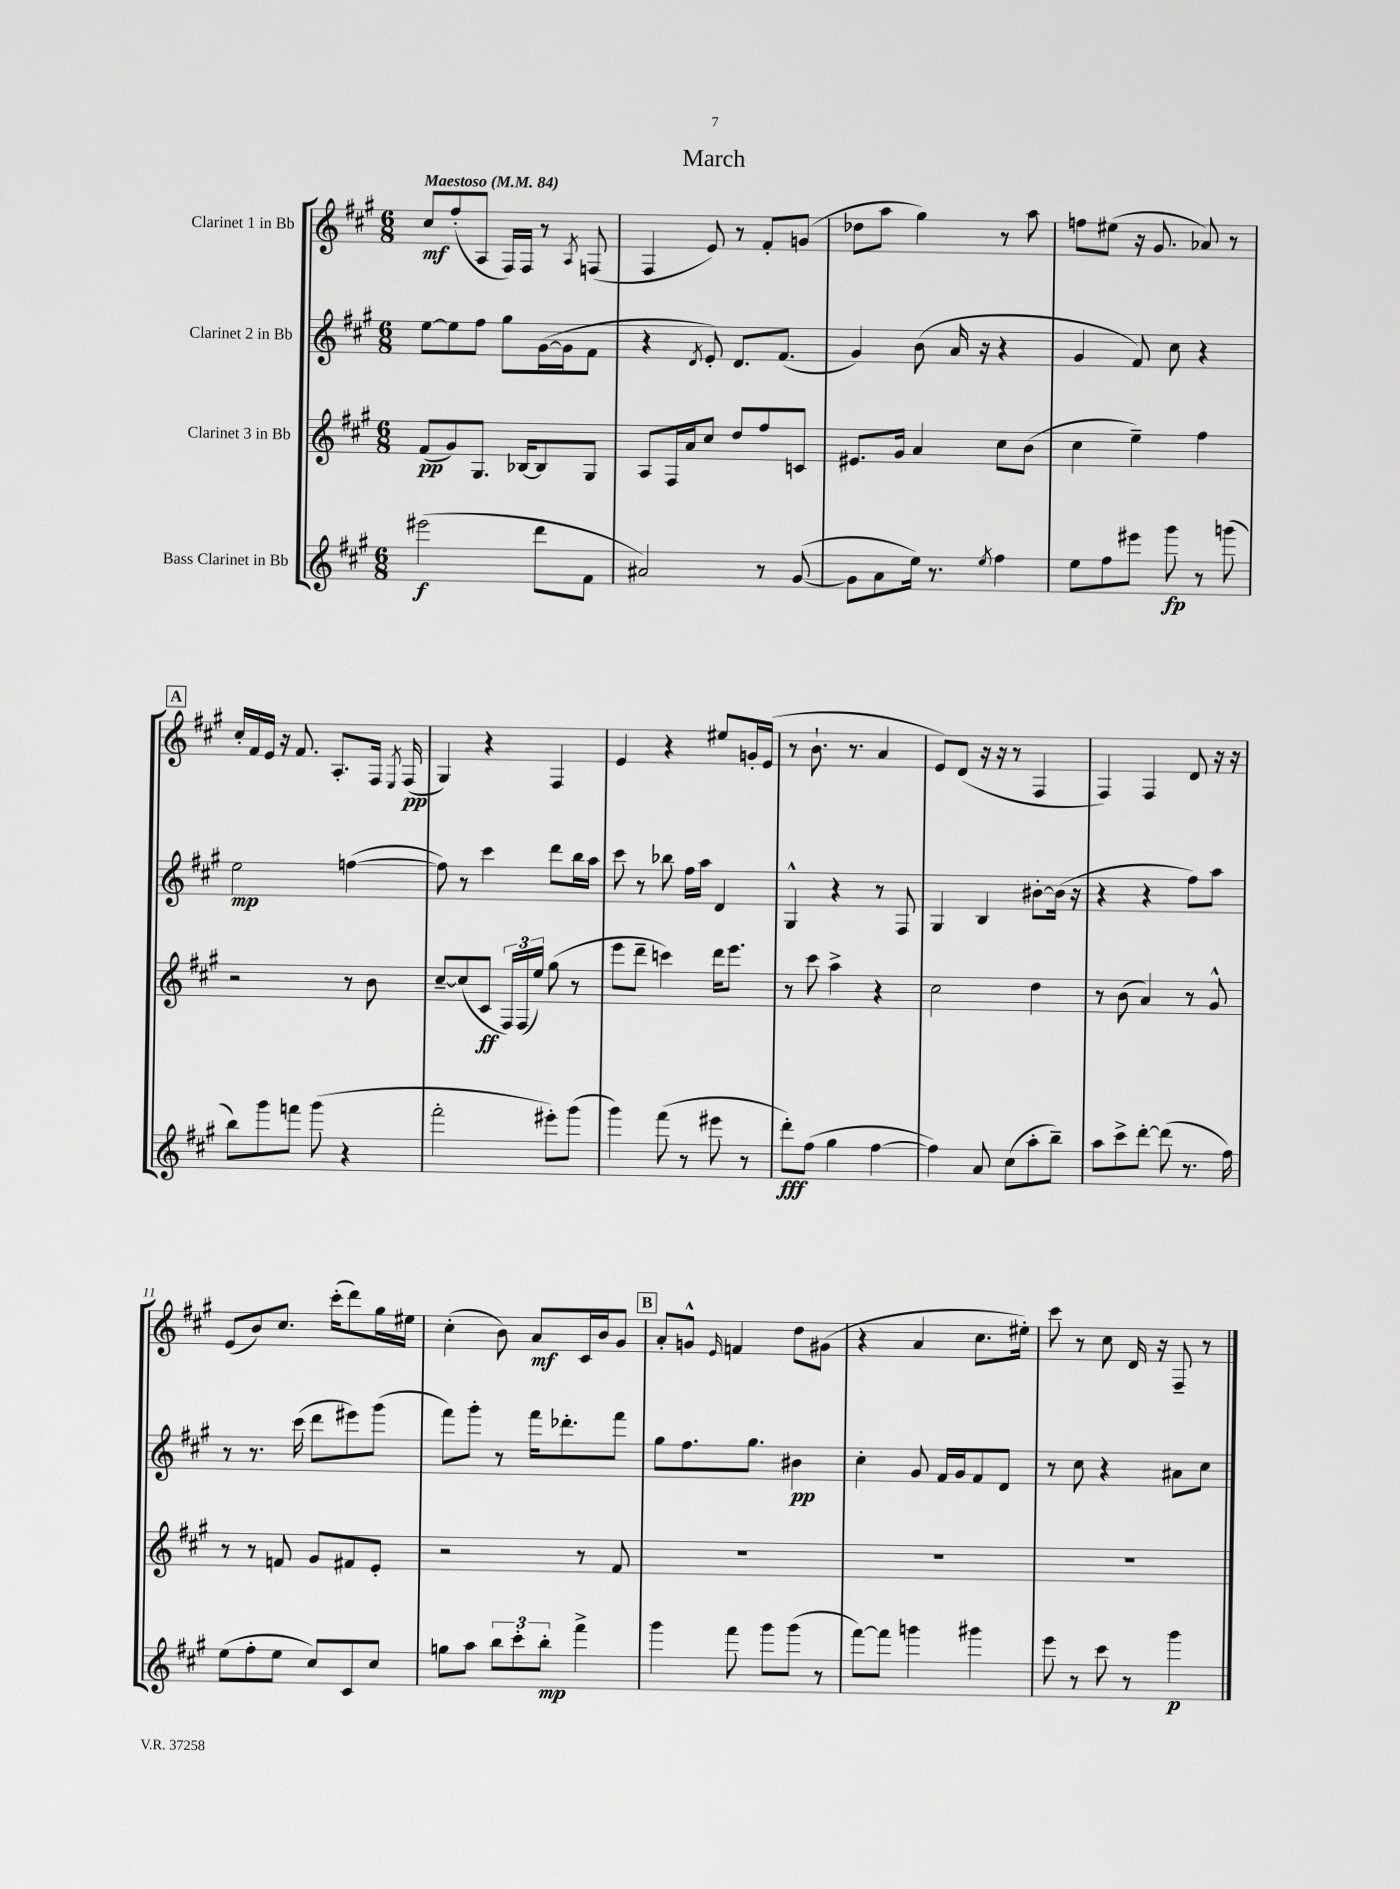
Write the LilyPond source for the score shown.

\header { title = "March" }
<<
\new StaffGroup <<
\new Staff = "s0" \with { instrumentName = "Clarinet 1 in Bb" } {
    \clef treble \key a \major \numericTimeSignature \time 6/8 \tempo "Maestoso" 4 = 84
    \autoBeamOff cis''8[\mf fis''8-.( a8] fis16[) fis16] r8 \acciaccatura { a8 } f8( |
    fis4 e'8) r8 fis'8[-. g'8]( |
    des''8[ a''8] gis''4) r8 a''8 |
    f''8[ eis''8]( r16 gis'8. aes'8) r8 |
    \mark \markup { \box "A" } cis''16[-. fis'16 e'16] r16 fis'8. a8.[-. fis16] \acciaccatura { e8 } fis16\pp( |
    gis4) r4 fis4 |
    e'4 r4 eis''8[ g'16-. e'16]( |
    r8 b'8.-! r8. a'4 |
    e'8[) d'8]( r16 r16 r8 fis4 |
    fis4) fis4 d'8 r16 r16 |
    e'8[( b'8) cis''8.] cis'''16[-.( d'''8) gis''16 eis''16] |
    cis''4-.( b'8) a'8[\mf cis'16 b'16 gis'8] |
    \mark \markup { \box "B" } a'8[-. g'8]-^ \grace { e'16 } f'4 d''8[ gis'8]( |
    r4 a'4 cis''8.[ eis''16]-.) |
    cis'''8 r8 cis''8 d'16 r16 fis8-- r8 \bar "|." |
}
\new Staff = "s1" \with { instrumentName = "Clarinet 2 in Bb" } {
    \clef treble \key a \major \numericTimeSignature \time 6/8
    \autoBeamOff e''8[~ e''8 fis''8] gis''8[ gis'16~( gis'16 fis'8] |
    r4 \acciaccatura { d'8 } e'8-.) d'8.[ fis'8.]( |
    gis'4) b'8( a'16 r16 r4 |
    gis'4 fis'8) cis''8 r4 |
    \mark \markup { \box "A" } e''2\mp f''4~( |
    f''8) r8 cis'''4 d'''8[ b''16 a''16] |
    cis'''8 r8 bes''8 fis''16[ a''16] d'4 |
    gis4-^ r4 r8 fis8 |
    gis4 b4 bis'8[~-. bis'16]( r16 |
    r4 r4 fis''8[) a''8] |
    r8 r8. cis'''16( d'''8[ eis'''8) gis'''8]( |
    fis'''8[) gis'''8]-. r8 fis'''16[ des'''8.-. fis'''8] |
    \mark \markup { \box "B" } gis''8[ fis''8. gis''8.] bis'4\pp |
    cis''4-. gis'8 fis'16[ gis'16 fis'8 d'8] |
    r8 cis''8 r4 ais'8[ cis''8] \bar "|." |
}
\new Staff = "s2" \with { instrumentName = "Clarinet 3 in Bb" } {
    \clef treble \key a \major \numericTimeSignature \time 6/8
    \autoBeamOff fis'8[\pp( gis'8) gis8.] bes16[~ bes8 gis8] |
    a8[ fis16 a'16 cis''8] d''8[ fis''8 c'8] |
    eis'8.[ gis'16] a'4 cis''8[ b'8]( |
    cis''4 e''4--) fis''4 |
    \mark \markup { \box "A" } r2 r8 b'8 |
    cis''8[~-- cis''8( cis'8]\ff \tuplet 3/2 { fis16[) fis16( e''16]) } gis''8( r8 |
    e'''8[ d'''8]-- c'''4) d'''16[ e'''8.] |
    r8 cis'''8 a''4-> r4 |
    cis''2 d''4 |
    r8 b'8( a'4) r8 gis'8-^ |
    r8 r8 f'8 gis'8[ fis'8 e'8]-. |
    r2 r8 fis'8 |
    \mark \markup { \box "B" } R2. |
    R2. |
    R2. \bar "|." |
}
\new Staff = "s3" \with { instrumentName = "Bass Clarinet in Bb" } {
    \clef treble \key a \major \numericTimeSignature \time 6/8
    \autoBeamOff eis'''2\f( d'''8[ fis'8] |
    ais'2) r8 gis'8~( |
    gis'8[ a'8 e''16]) r8. \acciaccatura { e''8 } fis''4 |
    e''8[ fis''8 eis'''8] gis'''8\fp r8 g'''8( |
    \mark \markup { \box "A" } b''8[) gis'''8 f'''8] gis'''8( r4 |
    fis'''2-. eis'''8[-.) gis'''8]( |
    gis'''4) fis'''8( r8 eis'''8 r8 |
    d'''8[-.\fff) fis''8]( gis''4 fis''4~ |
    fis''4) a'8 cis''8[( a''8-. b''8]--) |
    a''8[ cis'''8-> d'''8]~-. d'''8( r8. fis''16) |
    e''8[( fis''8-. e''8] cis''8[) cis'8 cis''8] |
    g''8[ a''8] \tuplet 3/2 { b''8[ cis'''8-. b''8]-.\mp } fis'''4-> |
    \mark \markup { \box "B" } gis'''4 fis'''8 gis'''8[ gis'''8]( r8 |
    fis'''8[~) fis'''8] g'''4 gis'''4 |
    e'''8 r8 cis'''8 r8 gis'''4\p \bar "|." |
}
>>
>>
